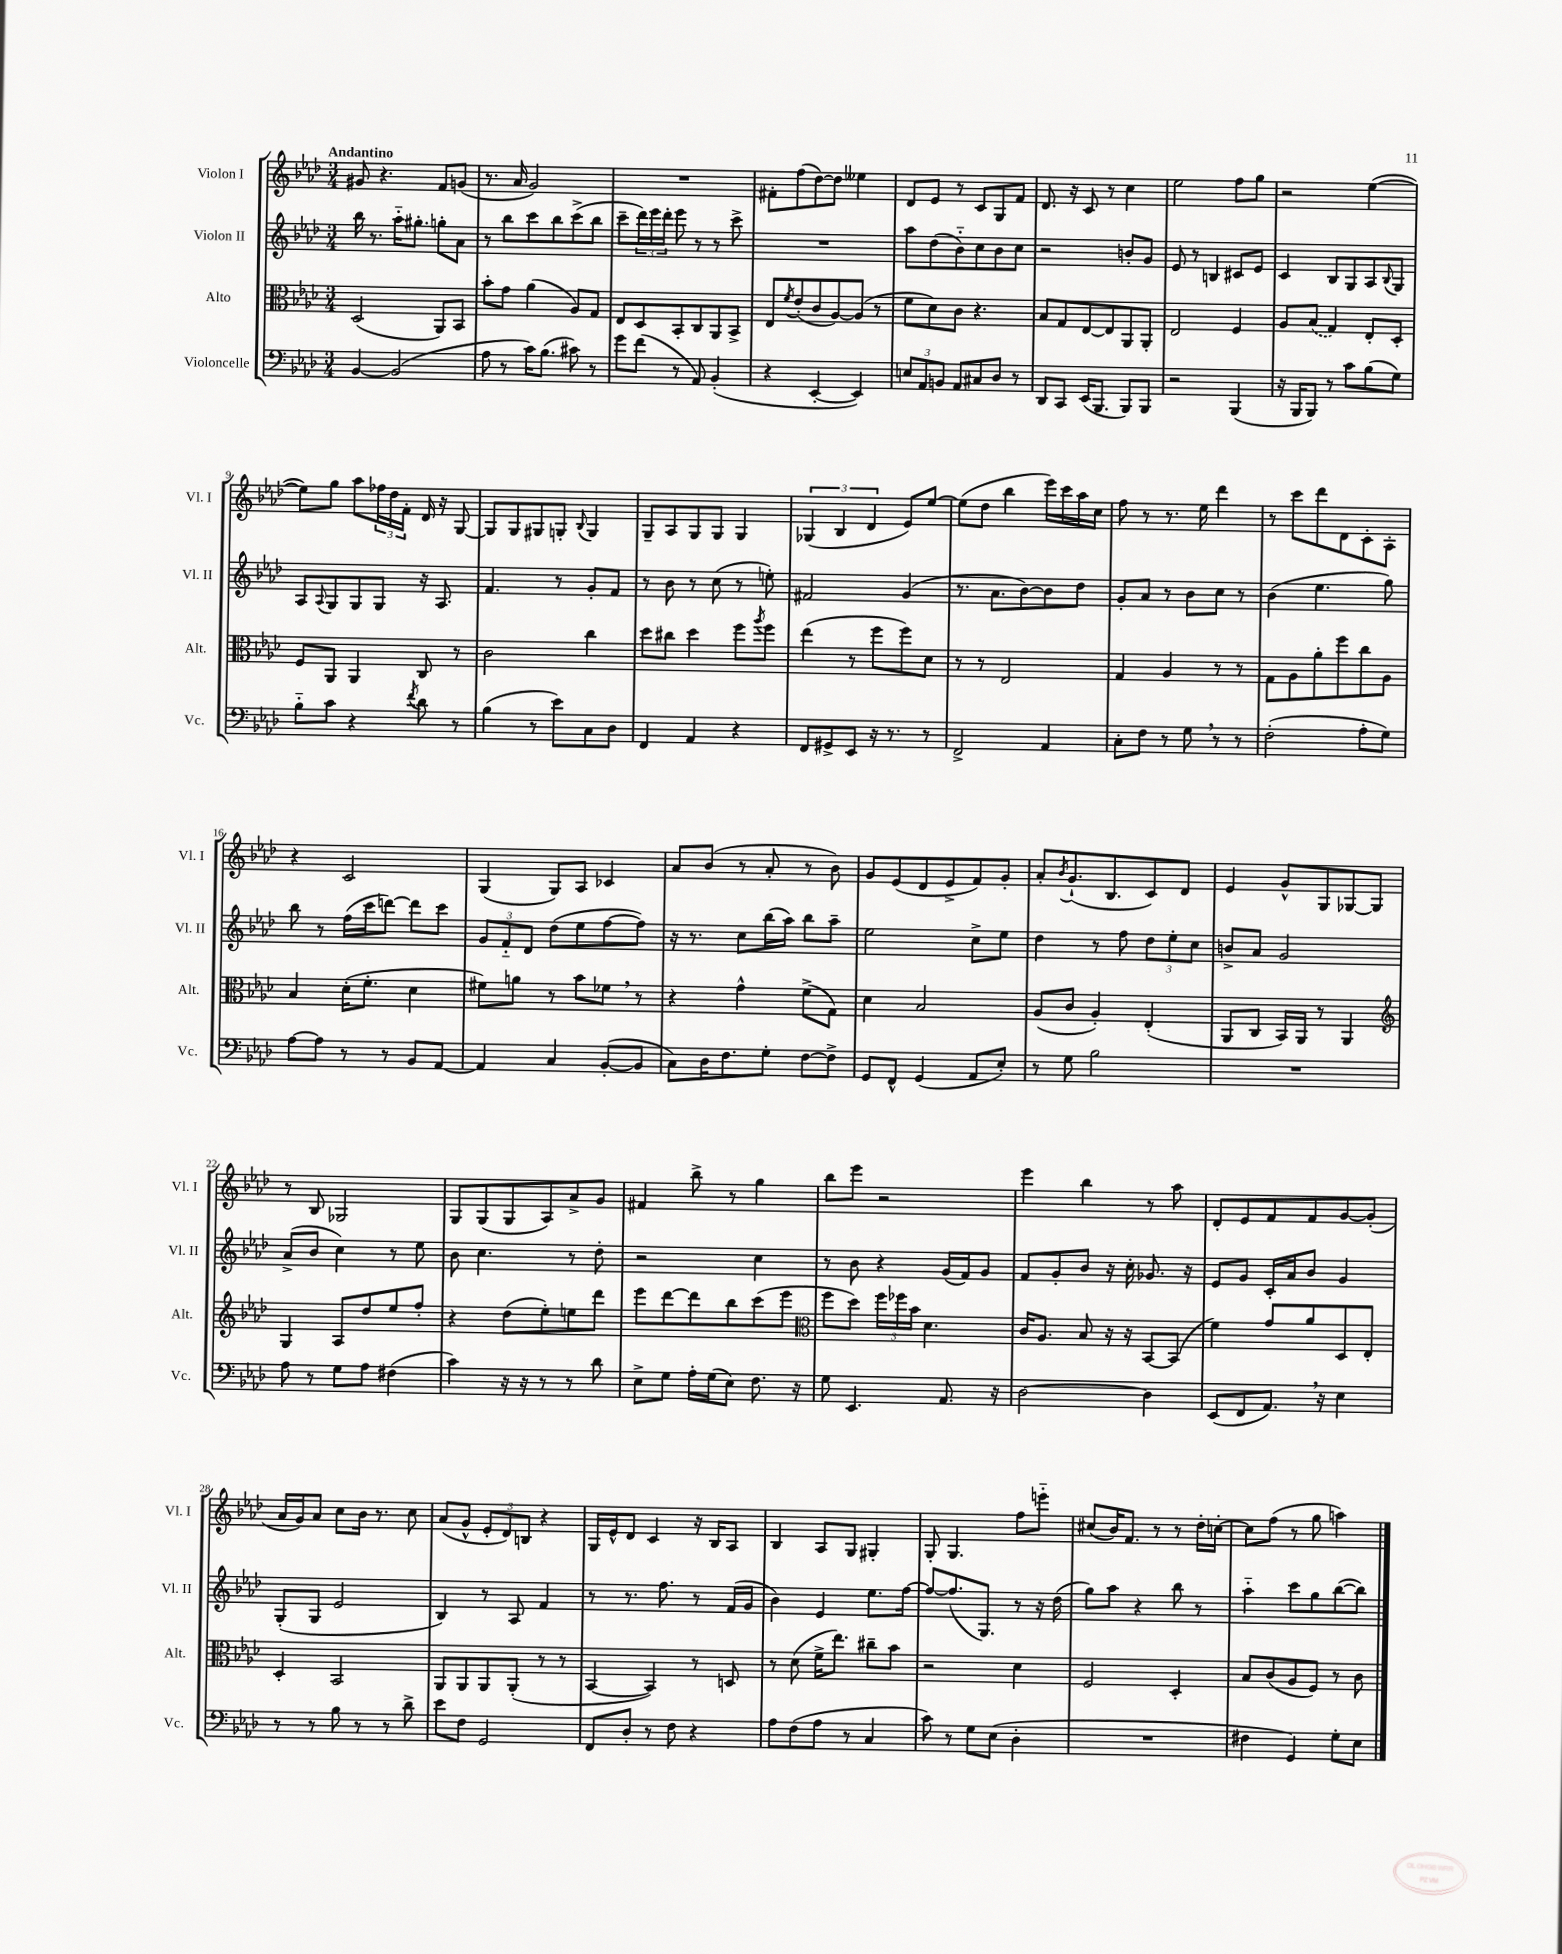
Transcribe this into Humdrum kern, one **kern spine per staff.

**kern	**kern	**kern	**kern
*staff4	*staff3	*staff2	*staff1
*clefF4	*clefC3	*clefG2	*clefG2
*k[b-e-a-d-]	*k[b-e-a-d-]	*k[b-e-a-d-]	*k[b-e-a-d-]
*M3/4	*M3/4	*M3/4	*M3/4
[4BB-	(2D-	16bb-	8g#
.	.	8.r	.
.	.	.	4.r
(2BB-]	.	16aa-'~	.
.	.	8.gg#'	.
.	8AA-)	8gg'	8f
.	8BB-	8a-	(8g
=	=	=	=
8A-	8b-'	8r	8.r
8r	8g	8bb-	.
.	.	.	16a-
16c)	(4a-	8ccc	2g)
(8.B-	.	.	.
.	.	8bb-	.
8c#)	8A-)	(8ccc^	.
8r	8G	8bb-	.
=	=	=	=
8g	8E-	8ccc~	2.r
(8f	8D-	24ddd-)	.
.	.	24eee-	.
.	.	24ddd-'	.
8r	8BB-'	8eee-	.
8AA-)	8C	8r	.
(4BB-'	8AA-	8r	.
.	8BB-^	8ccc^	.
=	=	=	=
4r	8E-	2.r	8f#'
.	8qf	.	.
.	(8e-'	.	(8ff
[4EE-'	8c	.	[8dd-)
.	[8A-)	.	8dd-]
4EE-])	(8A-]	.	4ee--
.	8r	.	.
=	=	=	=
12E	8f	8aa-	8d-
12AA-	.	.	.
.	8d-)	(8dd-	8e-
12BB	.	.	.
8AA-	8c	8b-'~)	8r
8C#	4.r	8cc	8c
8D-	.	8b-	8G
8r	.	8cc	8f
=	=	=	=
8DD-	8B-	2r	8.d-
8CC	8G	.	.
.	.	.	16r
(16EE-	[8E-	.	8c
8.BBB-	.	.	.
.	8E-]	.	8r
8BBB-)	8AA-	8b'	4cc
8BBB-	8AA-'	8g	.
=	=	=	=
2r	2E-	8e-	2ee-
.	.	8r	.
.	.	4B	.
(4BBB-	4F	8c#	8ff
.	.	8e-	8gg
=	=	=	=
16r	8A-	4c	2r
16BBB-	.	.	.
8BBB-)	(8B-	.	.
8r	4G)	8B-	.
8c	.	8G	.
(8B-	8E-'	8A-	([4ee-
.	.	8qqB-	.
8G)	8D-'	8G	.
=	=	=	=
8B-'~	8F	8A-	8ee-])
.	.	8qqA-	.
8c	8AA-	8G	8gg
4r	4AA-	8G	8aa-
.	.	8G	24ff-
.	.	.	24dd-
.	.	.	24f'
8qf	.	.	.
8d-	8C	16r	16d-
.	.	8.A-	16r
8r	8r	.	[8G
=	=	=	=
(4B-	2c	4.f	8G]
.	.	.	8G
8r	.	.	8G#
8e-)	.	8r	8G'
.	.	.	8qqB-
8C	4cc	8g'	4G
8D-	.	8f	.
=	=	=	=
4FF	8dd-	8r	8G~
.	8cc#	8b-	8A-
4AA-	4dd-	8r	8G
.	.	(8cc	8G
4r	8ff	8r	4G
.	8qaa-	.	.
.	8ff	8ee')	.
=	=	=	=
8FF	(4ee-	2f#	(6G-
8GG#^	.	.	.
.	.	.	6B-
8EE-	8r	.	.
.	.	.	6d-
16r	8ff	.	.
8.r	.	.	.
.	8ff)	(4g	8e-)
8r	8d-	.	[8ee-
=	=	=	=
2FF^	8r	8.r	(8ee-]
.	8r	.	8dd-
.	.	8.a-	.
.	2E-	.	4bb-
.	.	[8b-)	.
4AA-	.	8b-]	16eee-)
.	.	.	16ccc
.	.	8dd-	16aa-
.	.	.	16cc
=	=	=	=
8C'	4G	8g'	8ff
8F	.	8a-	8r
8r	4A-	8r	8.r
8G	.	8b-	.
.	.	.	16ee-
8r	8r	8cc	4ddd-
8r	8r	8r	.
=	=	=	=
(2F'	8G	(4b-	8r
.	8A-	.	8ccc
.	8a-'	4.ee-	8ddd-
.	8ff	.	8d-
8A-'	8cc	.	8c'
8G)	8A-	8gg)	8A-'
=	=	=	=
[8A-	4B-	8bb-	4r
8A-]	.	8r	.
8r	(16d-'	(16ff	2c
.	8.f'	16ccc	.
8r	.	[8ddd)	.
8BB-	4d-	8ddd]	.
[8AA-	.	8ccc	.
=	=	=	=
4AA-]	8f#)	12g	(4G
.	.	12f'~	.
.	8a	.	.
.	.	12d-	.
4C	8r	(8dd-	8G)
.	8b-	8ee-	8A-
([8BB-'	8f-	[8ff	4c-
8BB-]	8r	8ff])	.
=	=	=	=
8C)	4r	16r	8a-
.	.	8.r	.
16D-	.	.	(8b-
8.F	.	.	.
.	4g^^	8cc	8r
8G'	.	(16bb-	8a-'
.	.	16aa-)	.
[8F	(8f^	8bb-	8r
8F^]	8G)	8aa-~	8b-)
=	=	=	=
8GG	4d-	2ee-	8g
8FF^^	.	.	(8e-
(4GG	2B-	.	8d-
.	.	.	8e-^
8AA-	.	8cc^	8f)
8E-')	.	8ee-	8g'
=	=	=	=
8r	(8A-	4dd-	8a-'
.	.	.	8qb-
8G	8c	.	(8.g`
2B-	4A-')	8r	.
.	.	.	8.B-
.	.	8ff	.
.	(4E-'	12dd-	8c)
.	.	12ee-'	.
.	.	.	8d-
.	.	12cc	.
=	=	=	=
2.r	8AA-	8b^	4e-
.	8C	8a-	.
.	16BB-)	2g	8g^^
.	16AA-	.	.
.	8r	.	8G
.	4AA-	.	[8G-
.	.	.	8G-]
=	=	=	=
*	*clefG2	*	*
8A-	4G	(8a-^	8r
8r	.	8b-	8B-
8G	8A-	4cc)	2G-
8A-	8dd-	.	.
(4F#	8ee-	8r	.
.	8ff'	8ee-	.
=	=	=	=
4c)	4r	8b-	8G
.	.	4.cc	(8G
16r	(8dd-	.	8G
16r	.	.	.
8r	8ee-')	.	8A-)
8r	8ee	8r	8a-^
8d-	8ddd-	8dd-'	8g
=	=	=	=
8E-^	8eee-	2r	4f#
8G	[8ddd-	.	.
16A-'	8ddd-]	.	8bb-^
(16G	.	.	.
8E-)	8bb-	.	8r
8.F	(8ccc	4cc	4gg
.	8eee-	.	.
16r	.	.	.
=	=	=	=
*	*clefC3	*	*
8G	8ff	8r	8bb-
4.EE-	8dd-)	8b-	8eee-
.	24ff	4r	2r
.	24ff-	.	.
.	24b-	.	.
.	4.d-	.	.
8.AA-	.	(16g	.
.	.	16f)	.
.	.	8g	.
16r	.	.	.
=	=	=	=
[2D-	16c	8f	4eee-
.	8.A-	.	.
.	.	8g'	.
.	8B-	8b-	4bb-
.	16r	16r	.
.	16r	16cc'	.
4D-]	[8BB-	8.g-	8r
.	(8BB-]	.	8aa-
.	.	16r	.
=	=	=	=
(8EE-	4f)	8e-	8d-'
8FF	.	8g	8e-
8.AA-)	8g	16c'	8f
.	.	16a-	.
.	8a-	8b-	8f
16r	.	.	.
4E-	8D-	4g	[8g
.	8E-'	.	(8g']
=	=	=	=
8r	4D-'	(8G'	16a-
.	.	.	16g)
8r	.	8G	8a-
8B-	2BB-	2e-	8cc
8r	.	.	16b-
.	.	.	8.r
8r	.	.	.
8d-^	.	.	8cc
=	=	=	=
8e-	8AA-	4B-)	(8a-
8F	8AA-	.	8g^^
2GG	8AA-	8r	12e-'
.	.	.	12d-)
.	(8AA-'	8A-	.
.	.	.	12B
.	8r	4f	4r
.	8r	.	.
=	=	=	=
8FF	[4BB-	8r	16G
.	.	.	16e-^^
8D-'	.	8.r	8d-
8r	4BB-])	.	4c
.	.	8.ff	.
8F	.	.	.
4r	8r	8r	16r
.	.	.	16B-
.	8D	(16f	8A-
.	.	16g	.
=	=	=	=
8A-	8r	4b-)	4B-
(8F	(8d-	.	.
8A-	16f^	4e-	8A-
.	8.ee-)	.	.
8r	.	.	8G
4C	8cc#~	8.ee-	4G#'
.	8b-	.	.
.	.	[16ff	.
=	=	=	=
8c)	2r	8ff_	8G'
8r	.	(8.ff]	4.G
8G	.	.	.
.	.	8.G)	.
(8E-	.	.	.
4D-'	4d-	8r	8ff
.	.	16r	8eee'~
.	.	(16dd-	.
=	=	=	=
2.r	2F	8gg)	(8cc#
.	.	8aa-	16b-)
.	.	.	8.f
.	.	4r	.
.	.	.	8r
.	4D-'	8bb-	8r
.	.	8r	16dd-'
.	.	.	[16cc'
=	=	=	=
4F#	8B-	4aa-'~	8cc]
.	(8c	.	(8ff
4GG)	8A-	8ccc	8r
.	8F)	8gg	8gg
8G'	8r	([8bb-	4aa)
8E-	8c	8bb-])	.
==	==	==	==
*-	*-	*-	*-
